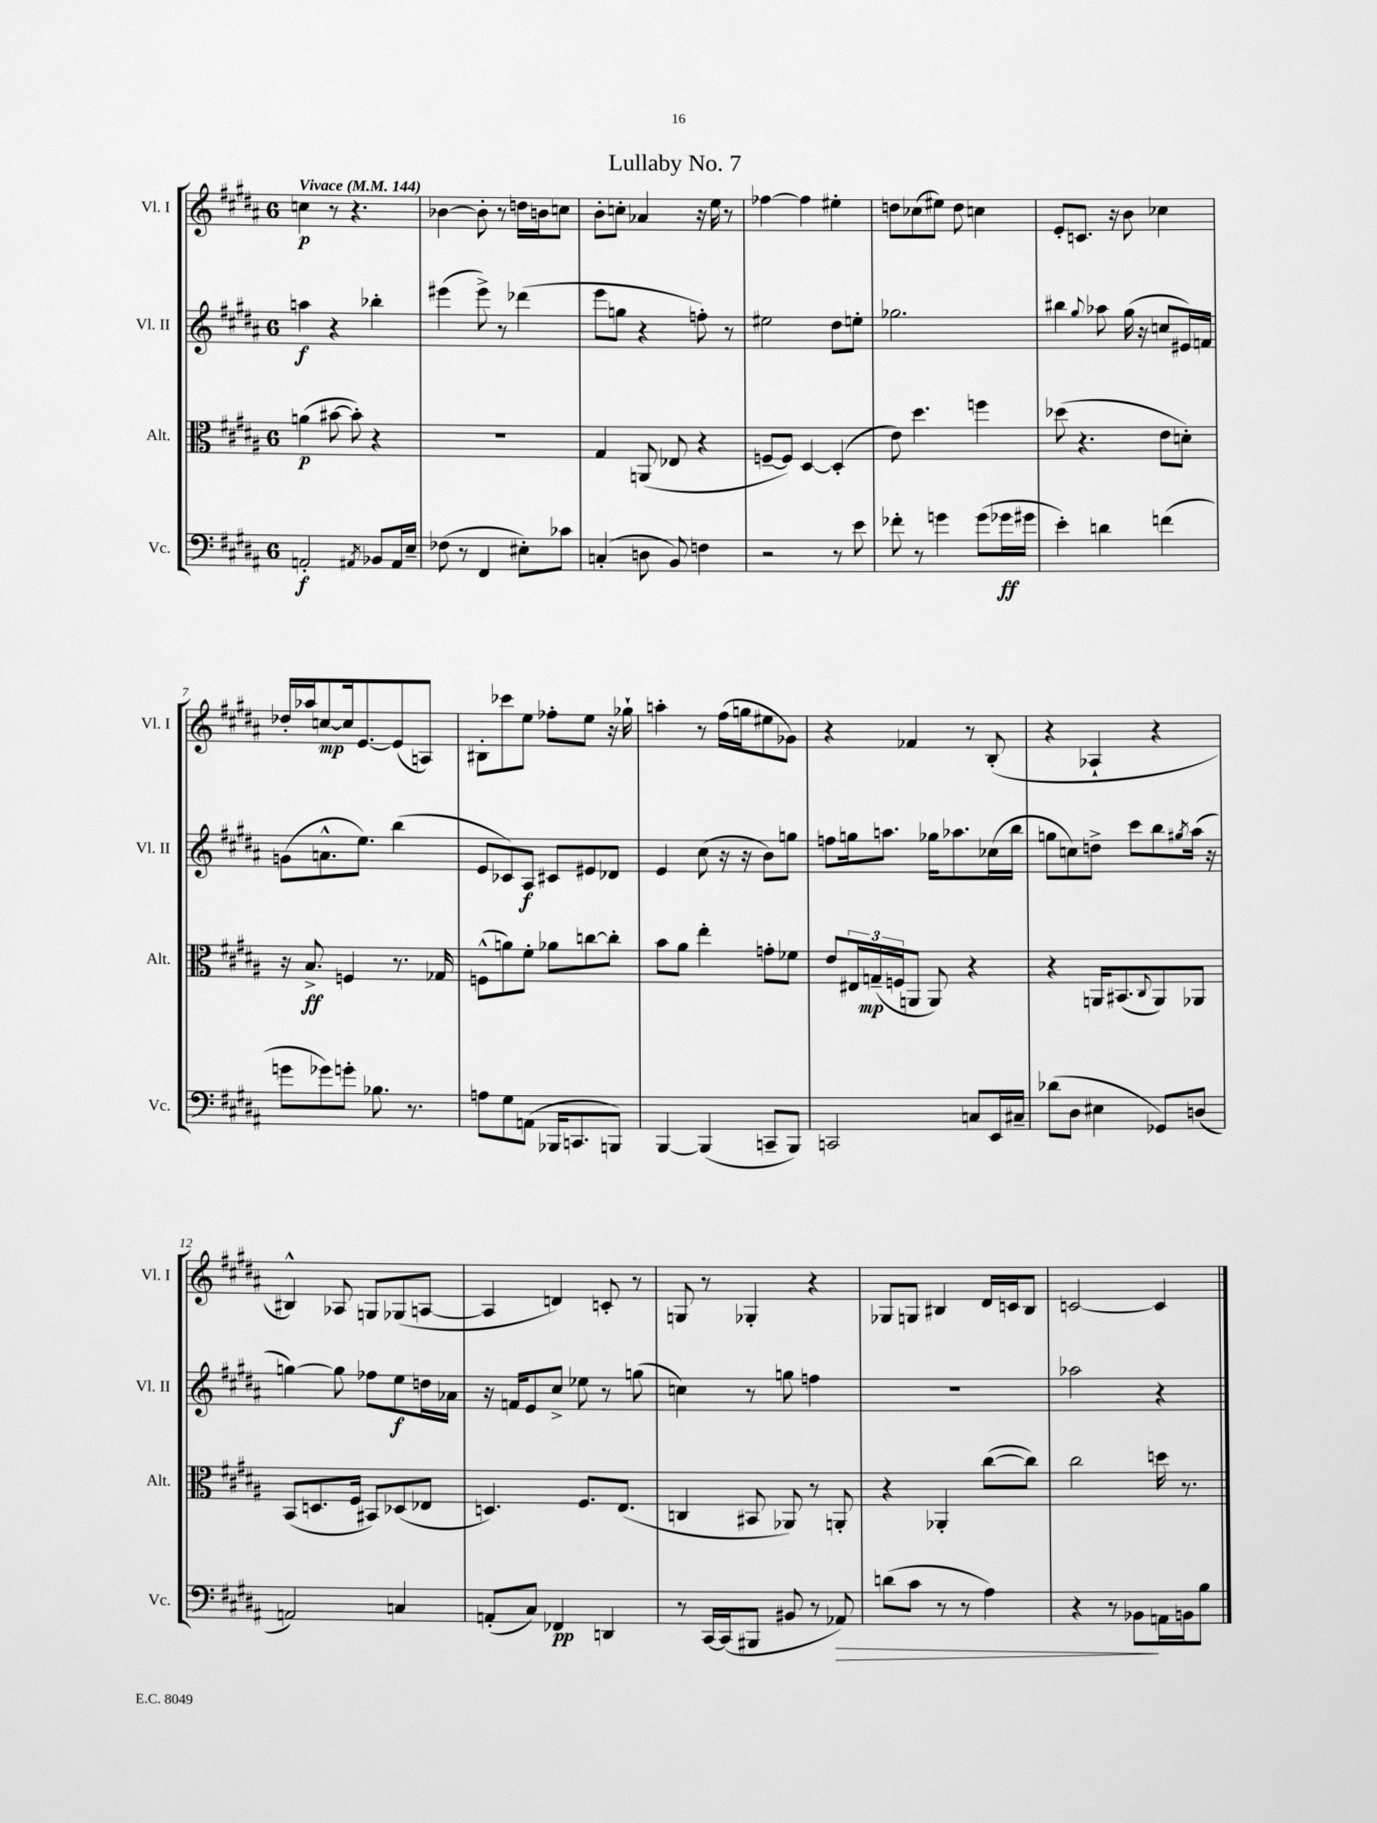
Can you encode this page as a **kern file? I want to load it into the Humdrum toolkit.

**kern	**dynam	**kern	**dynam	**kern	**dynam	**kern	**dynam
*part4	*part4	*part3	*part3	*part2	*part2	*part1	*part1
*staff4	*staff4	*staff3	*staff3	*staff2	*staff2	*staff1	*staff1
*I"Vc.	*	*I"Alt.	*	*I"Vl. II	*	*I"Vl. I	*
*I'Vc.	*	*I'Alt.	*	*I'Vl. II	*	*I'Vl. I	*
*clefF4	*	*clefC3	*	*clefG2	*	*clefG2	*
*k[f#c#g#d#a#]	*	*k[f#c#g#d#a#]	*	*k[f#c#g#d#a#]	*	*k[f#c#g#d#a#]	*
*M6/8	*	*M6/8	*	*M6/8	*	*M6/8	*
*MM144	*	*MM144	*	*MM144	*	*MM144	*
=1	=1	=1	=1	=1	=1	=1	=1
!	!	!	!	!	!	!LO:TX:a:B:t=Vivace	!
2AAn'/	f	(4an\	p	4aan\	f	4ccn\	p
.	.	[8b#X\	.	4r	.	8r	.
.	.	8b#'\])	.	.	.	4.r	.
8qAA#X/	.	.	.	.	.	.	.
8BB-X/L	.	4r	.	4bb-X'\	.	.	.
16AA#/L	.	.	.	.	.	.	.
16E~/JJ	.	.	.	.	.	.	.
=2	=2	=2	=2	=2	=2	=2	=2
(8F-X\	.	2.r	.	(4eee#X\	.	[4b-X\	.
8r	.	.	.	.	.	.	.
4FF#/	.	.	.	8eee#^\)	.	8b-'\]	.
.	.	.	.	8r	.	8r	.
8E#X'\L)	.	.	.	(4ddd-X\	.	16ddn\LL	.
.	.	.	.	.	.	16bn\J	.
8c-X\J	.	.	.	.	.	8ccn\J	.
=3	=3	=3	=3	=3	=3	=3	=3
(4Cn'/	.	4G#/	.	8eee\L	.	8b'\L	.
.	.	.	.	8ggn\J	.	8ccn'\J	.
8Dn\	.	(8AAn/	.	4r	.	4a-X/	.
8BB/)	.	8E-X/	.	.	.	.	.
4Fn\	.	4r	.	8ffn'\)	.	16r	.
.	.	.	.	.	.	16ee\	.
.	.	.	.	8r	.	8r	.
=4	=4	=4	=4	=4	=4	=4	=4
2r	.	[8Fn~/L	.	2ee#X\	.	[4ff-X\	.
.	.	8F/J])	.	.	.	.	.
.	.	[4D#/	.	.	.	4ff-\]	.
8r	.	(4D#'/]	.	8dd#\L	.	4ee#X'\	.
8e\	.	.	.	8een'\J	.	.	.
=5	=5	=5	=5	=5	=5	=5	=5
8f-X'\	.	8e\)	.	2.gg-X\	.	8ddn\L	.
8r	.	4.dd#\	.	.	.	(8cc-X\	.
4gn\	.	.	.	.	.	8ee#X\J)	.
.	.	.	.	.	.	8dd\	.
(8g\L	.	4ffn\	.	.	.	4ccn\	.
16g-X\L	ff	.	.	.	.	.	.
16g#X\JJ	.	.	.	.	.	.	.
=6	=6	=6	=6	=6	=6	=6	=6
4e'\)	.	(8dd-X\	.	4bb#X\	.	8e'/L	.
.	.	4.r	.	.	.	8.cn/J	.
.	.	.	.	8qqgg#/	.	.	.
4dn\	.	.	.	8aa-X\	.	.	.
.	.	.	.	.	.	16r	.
.	.	.	.	(16gg#\	.	8b\	.
.	.	.	.	16r	.	.	.
(4fn\	.	8e\L	.	8ccn/L	.	4cc-X\	.
.	.	8dn'\J)	.	16e#X/L)	.	.	.
.	.	.	.	16fn/JJ	.	.	.
!!LO:LB:g=z
=7	=7	=7	=7	=7	=7	=7	=7
8gn\L	.	16r	.	(8gn\L	.	16dd-X'/LL	.
.	.	8.B^/	ff	.	.	16aa-X/J	.
8g-X\)	.	.	.	8.an^^\	.	[8ccn/	mp
8gn'\J	.	4Fn/	.	.	.	16cc/k]	.
.	.	.	.	8.ee\J)	.	[8.e/	.
8.B-X\	.	.	.	.	.	.	.
.	.	8.r	.	(4bb\	.	(8e/]	.
8.r	.	.	.	.	.	.	.
.	.	.	.	.	.	8An/J)	.
.	.	16G-X/	.	.	.	.	.
=8	=8	=8	=8	=8	=8	=8	=8
8An\L	.	(8Fn^^\L	.	8e/L	.	8B#X'\L	.
8G#\	.	8an\)	.	8c-X/)	.	8ccc-X\	.
(8AAn\J	.	8f#'\J	.	8A#/J	f	8ee\J	.
16BBB-X/KL	.	8a-X\L	.	8c#X/L	.	8ff-X'\L	.
8.CCn/	.	.	.	.	.	.	.
.	.	[8ccn\	.	8e#X/	.	8ee\J	.
8BBBn/J)	.	8cc'\J]	.	8d-X/J	.	16r	.
.	.	.	.	.	.	16gg-X`\	.
=9	=9	=9	=9	=9	=9	=9	=9
[4BBB/	.	8b\L	.	4e/	.	4aan'\	.
.	.	8a#\J	.	.	.	.	.
(4BBB/]	.	4ee'\	.	(8cc#\	.	8r	.
.	.	.	.	16r	.	(16ff#\LL	.
.	.	.	.	16r	.	16ggn\J	.
8CCn~/L	.	8gn'\L	.	8b\L)	.	8ee#X\	.
8BBB/J)	.	8f-X\J	.	8ggn\J	.	8g-X\J)	.
=10	=10	=10	=10	=10	=10	=10	=10
2CCn/	.	8e/L	.	8ffn\L	.	4r	.
.	.	24E#X/L	.	16ggn\k	.	.	.
.	.	(24Gn~/	mp	.	.	.	.
.	.	.	.	8.aan\J	.	.	.
.	.	24Fn/J	.	.	.	.	.
.	.	8AAn/J	.	.	.	4f-X/	.
.	.	8AA/)	.	16gg-X\KL	.	.	.
.	.	.	.	8.aa-X\	.	.	.
8Cn/L	.	4r	.	.	.	8r	.
16EE/L	.	.	.	(16cc-X\L	.	(8B'/	.
16C#X~/JJ	.	.	.	16bb\JJ	.	.	.
=11	=11	=11	=11	=11	=11	=11	=11
(8d-X\L	.	4r	.	8ggn\L	.	4r	.
8D#\J	.	.	.	8ccn\)	.	.	.
4E#X\	.	16AAn/KL	.	8ddn^\J	.	4A-X`/	.
.	.	(8.BB#X/	.	.	.	.	.
.	.	.	.	8ccc#\L	.	.	.
.	.	8qqC#/	.	.	.	.	.
8GG-X/L)	.	8AA/)	.	8bb\	.	4r	.
.	.	.	.	8qgg#X/	.	.	.
(8Dn/J	.	8AA-X/J	.	(16aa#\Jk	.	.	.
.	.	.	.	16r	.	.	.
!!LO:LB:g=z
=12	=12	=12	=12	=12	=12	=12	=12
2AAn/)	.	(8BB/L	.	[4ggn\)	.	4B#X^^/)	.
.	.	8.Dn/	.	.	.	.	.
.	.	.	.	8gg\]	.	8A-X/	.
.	.	16F#/Jk	.	.	.	.	.
.	.	8BB#X/L)	.	8ff-X\L	.	8Gn/L	.
4Cn/	.	(8D-X/	.	8ee\	f	(8G-X/	.
.	.	8E-X/J	.	16ddn\L	.	[8An/J	.
.	.	.	.	16a-X\JJ	.	.	.
=13	=13	=13	=13	=13	=13	=13	=13
(8AAn'/L	.	4.Dn/)	.	16r	.	4A/]	.
.	.	.	.	16fn/KL	.	.	.
8C#/J)	.	.	.	8e/	.	.	.
4FF-X/	pp	.	.	8cc#^/J	.	4dn/)	.
.	.	8.F#/L	.	8ee-X\	.	.	.
4DDn/	.	.	.	8r	.	8cn'/	.
.	.	(8.E/J	.	.	.	.	.
.	.	.	.	(8ggn\	.	8r	.
=14	=14	=14	=14	=14	=14	=14	=14
8r	.	4Cn/	.	4ccn\)	.	8Gn/	.
[16CC#/LL	.	.	.	.	.	8r	.
(16CC#/J]	.	.	.	.	.	.	.
8BBB#X/J	.	8BB#X/	.	8r	.	4G-X'/	.
8BB#X/	.	8AA-X/)	.	8ggn\	.	.	.
8r	.	8r	.	4ffn\	.	4r	.
!	!LO:HP:b	!	!	!	!	!	!
8AA-X/)	>	8AAn'/	.	.	.	.	.
=15	=15	=15	=15	=15	=15	=15	=15
(8dn\L	.	4r	.	2.r	.	8G-X/L	.
8c#\J	.	.	.	.	.	8Gn/J	.
8r	.	4AA-X'/	.	.	.	4B#X/	.
8r	.	.	.	.	.	.	.
4A#\)	.	([8cc#\L	.	.	.	16d#/LL	.
.	.	.	.	.	.	16cn/J	.
.	.	8cc#\J])	.	.	.	8B#/J	.
=16	=16	=16	=16	=16	=16	=16	=16
4r	.	2cc#\	.	2aa-X\	.	[2cn/	.
8r	.	.	.	.	.	.	.
8BB-X\L	.	.	.	.	.	.	.
16AAn\L	]	16ddn\	.	4r	.	4c/]	.
16BBn\J	.	8.r	.	.	.	.	.
8B\J	.	.	.	.	.	.	.
==	==	==	==	==	==	==	==
*-	*-	*-	*-	*-	*-	*-	*-
